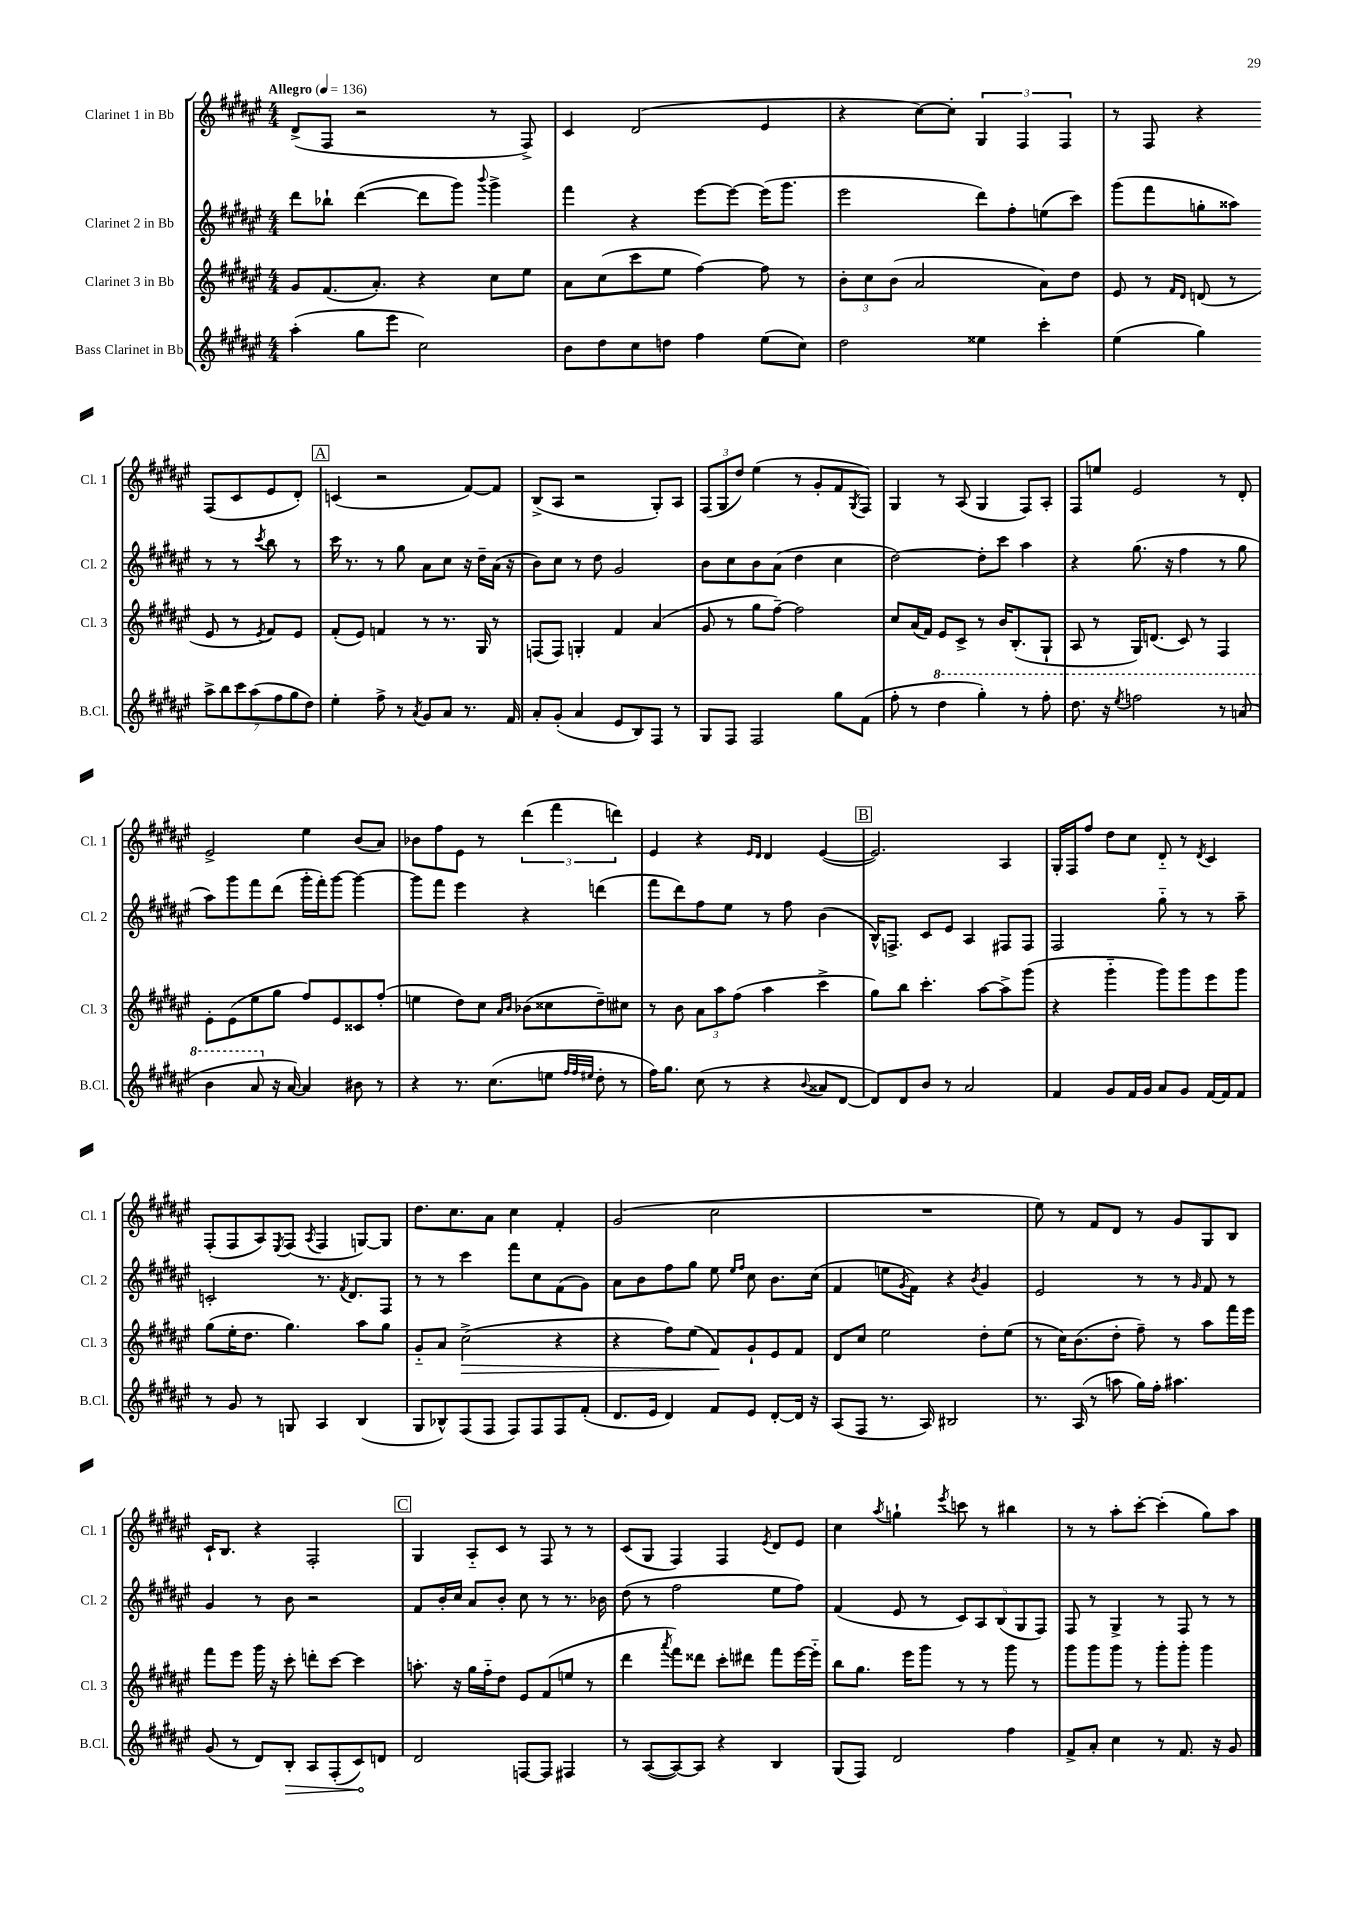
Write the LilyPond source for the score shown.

<<
\new StaffGroup <<
\new Staff = "s0" \with { instrumentName = "Clarinet 1 in Bb" shortInstrumentName = "Cl. 1" } {
    \clef treble \key fis \major \numericTimeSignature \time 4/4 \tempo "Allegro" 4 = 136
    dis'8->( fis8 r2 r8 fis8->) |
    cis'4 dis'2( eis'4 |
    r4 cis''8~) cis''8-. \tuplet 3/2 { gis4 fis4 fis4 } |
    r8 fis8 r4 fis8( cis'8 eis'8 dis'8-.) |
    \mark \markup { \box "A" } c'4( r2 fis'8~) fis'8 |
    b8->( ais8 r2 gis8-.) ais8 |
    \tuplet 3/2 { fis8( gis8 dis''8) } eis''4( r8 gis'8-. fis'8 \acciaccatura { gis8 } fis8) |
    gis4 r8 ais8( gis4 fis8) ais8-. |
    fis8 e''8 eis'2 r8 dis'8-. |
    eis'2-> eis''4 b'8( ais'8) |
    bes'8 fis''8 eis'8 r8 \tuplet 3/2 { dis'''4( fis'''4 d'''4) } |
    eis'4 r4 \grace { eis'16 dis'16 } dis'4 eis'4~( |
    \mark \markup { \box "B" } eis'2.) ais4 |
    gis16-. fis16 fis''8 dis''8 cis''8 dis'8-_ r8 \acciaccatura { dis'8 } cis'4 |
    fis8-.( fis8 ais8) \acciaccatura { eis8 } fis8( \acciaccatura { ais8 } fis4 g8~) g8 |
    dis''8. cis''8. ais'8 cis''4 fis'4-. |
    gis'2( cis''2 |
    R1 |
    eis''8) r8 fis'8 dis'8 r8 gis'8 gis8 b8 |
    cis'16-! b8. r4 fis2-. |
    \mark \markup { \box "C" } gis4 ais8-_ cis'8 r8 fis8 r8 r8 |
    cis'8( gis8 fis4) fis4 \acciaccatura { eis'8 } dis'8 eis'8 |
    cis''4 \acciaccatura { ais''8 } g''4-! \acciaccatura { eis'''8 } c'''8 r8 bis''4 |
    r8 r8 ais''8-. cis'''8~-. cis'''4-.( gis''8) ais''8 \bar "|." |
}
\new Staff = "s1" \with { instrumentName = "Clarinet 2 in Bb" shortInstrumentName = "Cl. 2" } {
    \clef treble \key fis \major \numericTimeSignature \time 4/4
    dis'''8 bes''8-! dis'''4~( dis'''8 gis'''8) \appoggiatura { b'''8 } gis'''4-> |
    fis'''4 r4 eis'''8~ eis'''8~ eis'''16( gis'''8. |
    eis'''2 dis'''8) fis''8-. e''8( cis'''8) |
    gis'''8( fis'''8 g''8-. aisis''8) r8 r8 \acciaccatura { cis'''8 } b''8 r8 |
    \mark \markup { \box "A" } cis'''16 r8. r8 gis''8 ais'8 cis''8 r16 dis''16-- ais'16( r16 |
    b'8) cis''8 r8 dis''8 gis'2 |
    b'8 cis''8 b'8 ais'8( dis''4 cis''4 |
    dis''2~) dis''8-. cis'''8 ais''4 |
    r4 gis''8.( r16 fis''4 r8 gis''8 |
    ais''8) gis'''8 fis'''8 dis'''8( gis'''16-. fis'''16-.) gis'''8~ gis'''4~ |
    gis'''8 fis'''8 eis'''4 r4 d'''4( |
    fis'''8 dis'''8) fis''8 eis''8 r8 fis''8 b'4( |
    \mark \markup { \box "B" } b16-^) f8.-> cis'8 eis'8 ais4 fis8 fis8 |
    fis2 gis''8-_ r8 r8 ais''8-- |
    c'2-. r8. \acciaccatura { fis'8 } dis'8. fis8 |
    r8 r8 cis'''4 fis'''8 cis''8 fis'8( gis'8) |
    ais'8 b'8 fis''8 gis''8 eis''8 \grace { eis''16 fis''16 } cis''8 b'8. cis''16( |
    fis'4 e''8 \acciaccatura { gis'8 } fis'8) r4 \acciaccatura { b'8 } gis'4 |
    eis'2 r8 r8 \grace { gis'16 } fis'8 r8 |
    gis'4 r8 b'8 r2 |
    \mark \markup { \box "C" } fis'8 b'16-. cis''16 ais'8 b'8-. cis''8 r8 r8. bes'16 |
    dis''8( r8 fis''2 eis''8 fis''8) |
    fis'4( eis'8 r8 \tuplet 5/4 { cis'8) ais8 b8( gis8 fis8) } |
    fis8 r8 gis4-> r8 fis8 r8 r8 \bar "|." |
}
\new Staff = "s2" \with { instrumentName = "Clarinet 3 in Bb" shortInstrumentName = "Cl. 3" } {
    \clef treble \key fis \major \numericTimeSignature \time 4/4
    gis'8 fis'8.( ais'8.-.) r4 cis''8 eis''8 |
    ais'8 cis''8( cis'''8 eis''8 fis''4~) fis''8 r8 |
    \tuplet 3/2 { b'8-. cis''8 b'8( } ais'2 ais'8) dis''8 |
    eis'8 r8 \grace { fis'16 dis'16 } d'8( r8 eis'8 r8 \acciaccatura { eis'8 } fis'8) eis'8 |
    \mark \markup { \box "A" } fis'8-.( eis'8) f'4 r8 r8. gis16 r8 |
    f8( f8) g4-. fis'4 ais'4( |
    gis'8 r8 gis''8 fis''8~--) fis''2 |
    cis''8 ais'16( fis'16) eis'8 cis'8-> r8 b'16 b8.-.( gis8-! |
    ais8 r8 gis16) d'8.( cis'8) r8 fis4 |
    eis'8-. eis'8( eis''8 gis''8 fis''8) eis'8 cisis'8 fis''8-.( |
    e''4 dis''8) cis''8 \grace { ais'16 b'16 } bes'8( cisis''8 dis''8--) cis''8 |
    r8 b'8 \tuplet 3/2 { ais'8 ais''8 fis''8( } ais''4 cis'''4-> |
    \mark \markup { \box "B" } gis''8) b''8 cis'''4.-. ais''8~ ais''8-> gis'''8( |
    r4 gis'''4-_ gis'''8) gis'''8 eis'''8 gis'''8 |
    gis''8( eis''16-. dis''8. gis''4.) ais''8 gis''8 |
    gis'8-_ ais'8 cis''2->\>( r4 |
    r4 fis''8) eis''8( fis'8\!) gis'8-! eis'8 fis'8 |
    dis'8 cis''8 eis''2 dis''8-. eis''8( |
    r8 cis''16) b'8.( dis''8-. fis''8--) r8 ais''8 fis'''16 eis'''16 |
    fis'''8 eis'''8 gis'''16 r16 cis'''8-. d'''8-. cis'''8~ cis'''4 |
    \mark \markup { \box "C" } a''8.-. r16 gis''16 fis''16-_ dis''8 eis'8 fis'8( e''8 r8 |
    dis'''4 \acciaccatura { ais'''8 } fis'''8) disis'''8 cis'''8-. dis'''8 fis'''8 eis'''16~ eis'''16-_ |
    b''8 gis''8. eis'''16 gis'''8 r8 r8 gis'''8 r8 |
    gis'''8 gis'''8 gis'''8 r8 gis'''8-. gis'''8-. gis'''4 \bar "|." |
}
\new Staff = "s3" \with { instrumentName = "Bass Clarinet in Bb" shortInstrumentName = "B.Cl." } {
    \clef treble \key fis \major \numericTimeSignature \time 4/4
    ais''4-.( gis''8 eis'''8 cis''2) |
    b'8 dis''8 cis''8 d''8 fis''4 eis''8( cis''8) |
    dis''2 eisis''4 cis'''4-. |
    eis''4( gis''4) \tuplet 7/4 { ais''8-> b''8 cis'''8 ais''8( fis''8 gis''8 dis''8) } |
    \mark \markup { \box "A" } eis''4-. fis''8-> r8 \acciaccatura { ais'8 } gis'8 ais'8 r8. fis'16 |
    ais'8-. gis'8-.( ais'4 eis'8 b8) fis8 r8 |
    gis8 fis8 fis2 gis''8 fis'8( |
    fis''8-. r8 \ottava #1 dis'''4 gis'''4-.) r8 fis'''8-. |
    dis'''8. r16 \acciaccatura { eis'''8 } f'''2 r8 a''8( |
    b''4 ais''8 \ottava #0 r16 ais'16~) ais'4 bis'8 r8 |
    r4 r8. cis''8.( e''8 \grace { fis''32 fis''32 eis''32 } dis''8-. r8 |
    fis''16) gis''8. cis''8( r8 r4 \appoggiatura { b'8 } aisis'8 dis'8~ |
    \mark \markup { \box "B" } dis'8) dis'8 b'8 r8 ais'2 |
    fis'4 gis'8 fis'16 gis'16 ais'8 gis'8 fis'16~ fis'16 fis'8 |
    r8 gis'8 r8 g8 ais4 b4( |
    gis8 bes8-^) fis8( fis8 fis8) fis8 fis8 fis'8-.( |
    dis'8. eis'16 dis'4) fis'8 eis'8 dis'8~-. dis'16 r16 |
    ais8( fis8 r8. ais16) bis2 |
    r8. ais16( r8 a''8 gis''16) fis''16-. ais''4. |
    gis'8( r8 dis'8) \once \override Hairpin.circled-tip = ##t b8-.\> ais8 fis8-.( cis'8\!) d'8 |
    \mark \markup { \box "C" } dis'2 f8~ f8 fis4 |
    r8 ais8~( ais8~) ais8 r4 b4 |
    gis8( fis8) dis'2 fis''4 |
    fis'8-> ais'8-. cis''4 r8 fis'8. r16 gis'8 \bar "|." |
}
>>
>>
\layout { \context { \Score \remove "Bar_number_engraver" } }
